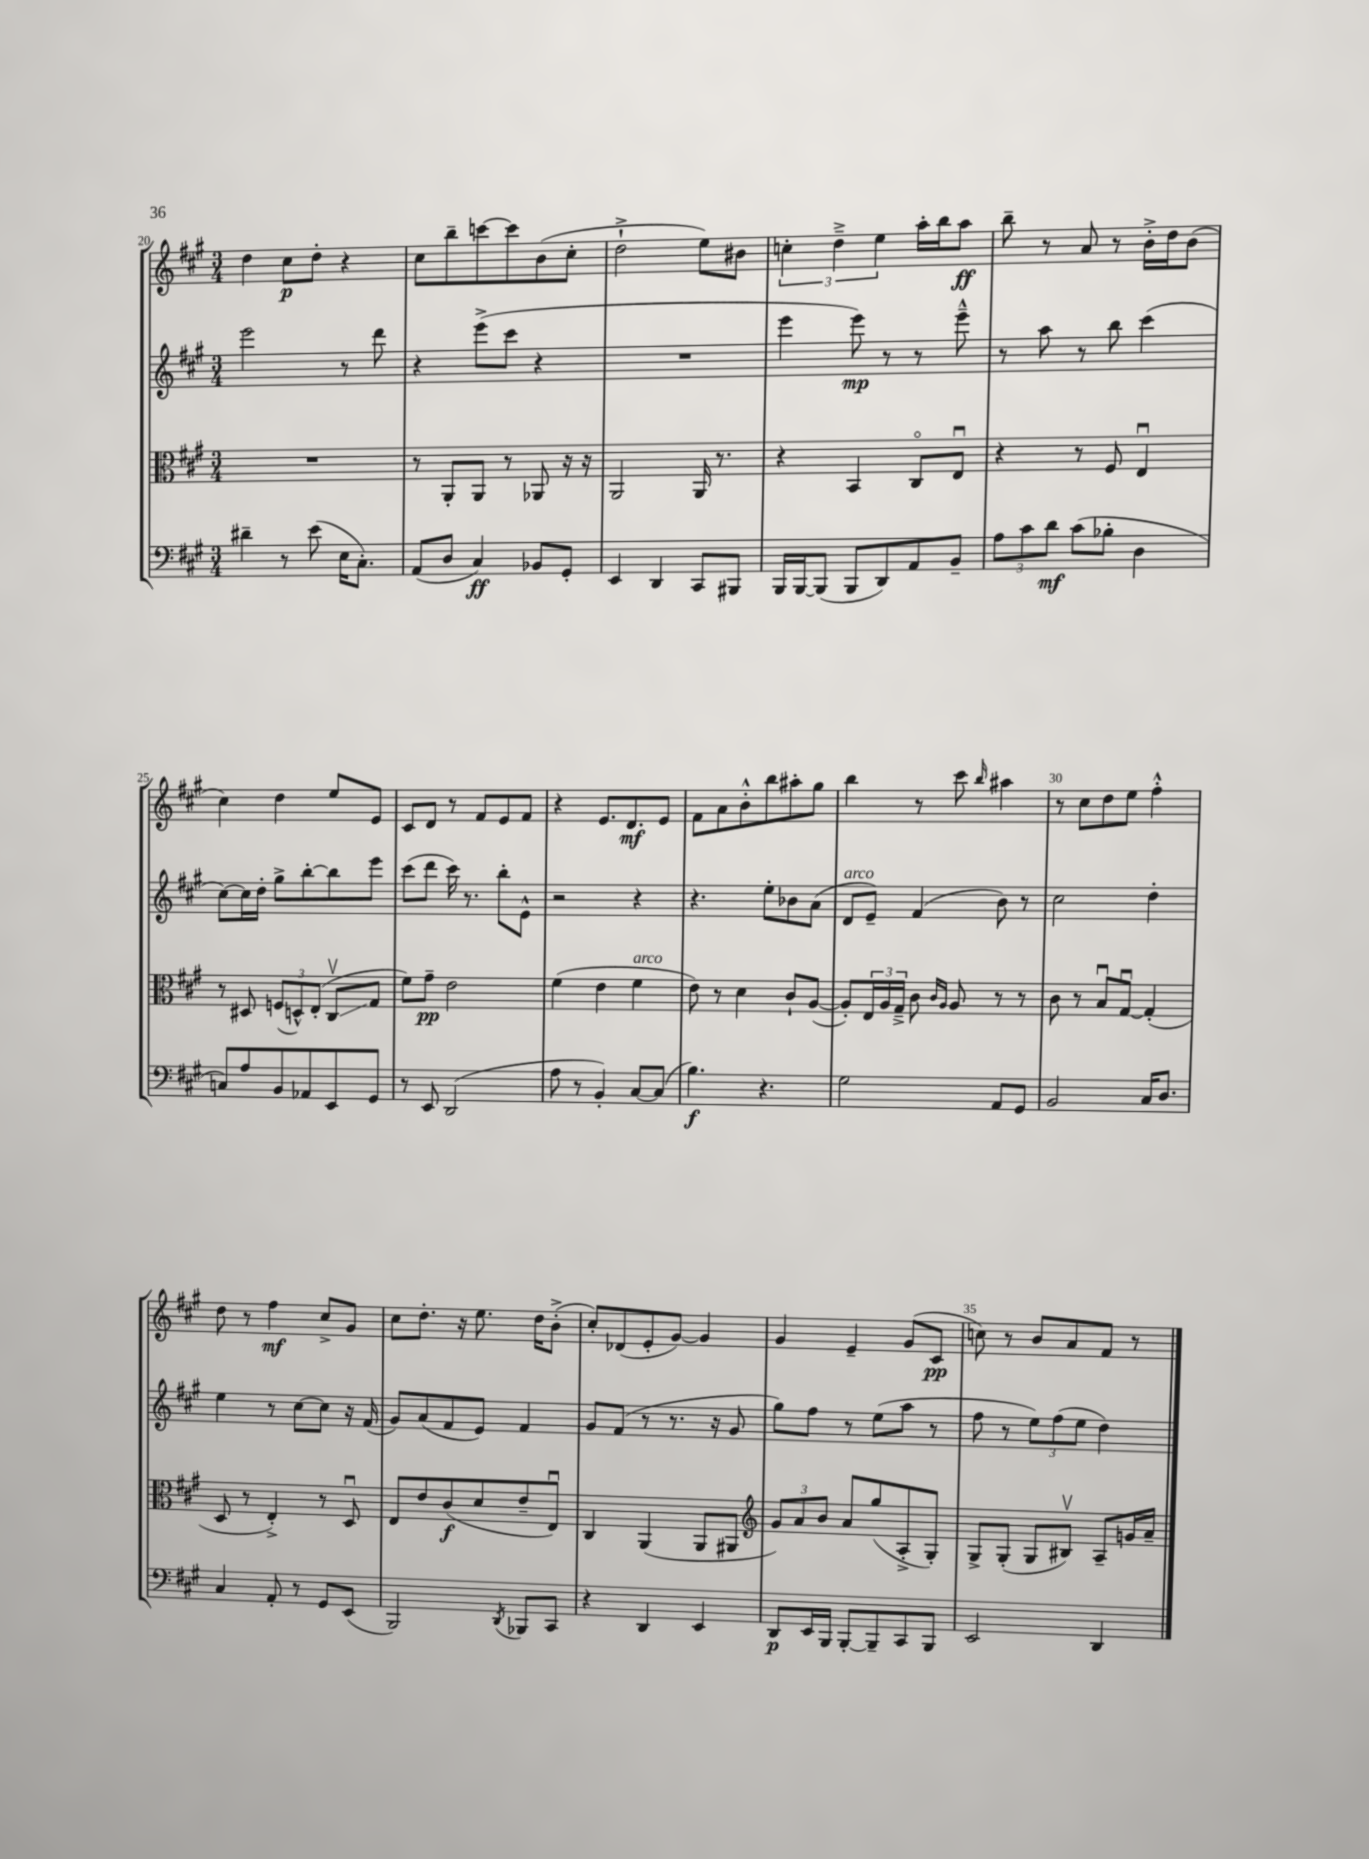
<<
\new StaffGroup <<
\new Staff = "s0" {
    \clef treble \key a \major \numericTimeSignature \time 3/4
    d''4 cis''8\p d''8-. r4 |
    cis''8 b''8-- c'''8~ c'''8 b'8( cis''8-. |
    d''2-!-> e''8) bis'8 |
    \tuplet 3/2 { c''4-. d''4---> e''4 } a''16-. b''16 a''8\ff |
    b''8-- r8 a'8 r8 b'16-.-> d''16 b'8( |
    cis''4) d''4 e''8 e'8 |
    cis'8 d'8 r8 fis'8 e'8 fis'8 |
    r4 e'8. d'8.\mf e'8 |
    fis'8 a'8 b'8-.-^ b''8 ais''8-. gis''8 |
    b''4 r8 cis'''8 \grace { b''16 } ais''4 |
    r8 cis''8 d''8 e''8 fis''4-.-^ |
    d''8 r8 fis''4\mf cis''8-> gis'8 |
    cis''8 d''8.-. r16 e''8. d''16 b'8-.->( |
    cis''8-.) des'8( e'8-. gis'8~) gis'4 |
    gis'4 e'4-- gis'8( cis'8\pp |
    c''8) r8 b'8 a'8 fis'8 r8 \bar "|." |
}
\new Staff = "s1" {
    \clef treble \key a \major \numericTimeSignature \time 3/4
    e'''2 r8 d'''8 |
    r4 e'''8->( cis'''8 r4 |
    R2. |
    e'''4 e'''8\mp) r8 r8 e'''8---^ |
    r8 a''8 r8 b''8 cis'''4( |
    cis''8~) cis''16 d''16-. gis''8-> b''8~-. b''8 e'''8 |
    cis'''8( d'''8 cis'''16) r8. b''8-. e'8-^ |
    r2 r4 |
    r4. e''8-. bes'8 a'8( |
    d'8^\markup { \italic "arco" } e'8--) fis'4( b'8) r8 |
    cis''2 d''4-. |
    e''4 r8 cis''8~ cis''8 r16 fis'16( |
    gis'8) a'8( fis'8 e'8) fis'4 |
    gis'8 fis'8( r8 r8. r16 gis'8 |
    gis''8) fis''8 r8 e''8( a''8 r8 |
    fis''8 r8 \tuplet 3/2 { e''8) fis''8( e''8 } d''4) \bar "|." |
}
\new Staff = "s2" {
    \clef alto \key a \major \numericTimeSignature \time 3/4
    R2. |
    r8 a,8-. a,8 r8 aes,8 r16 r16 |
    a,2 a,16 r8. |
    r4 b,4 cis8\flageolet e8\downbow |
    r4 r8 fis8 e4\downbow |
    r8 dis8 \tuplet 3/2 { f8( d8-^) e8-.( } cis8\upbow\glissando gis8 |
    fis'8) gis'8--\pp e'2 |
    fis'4( e'4 fis'4^\markup { \italic "arco" } |
    e'8) r8 d'4 cis'8-! a8~( |
    a8-.) \tuplet 3/2 { e16 a16 gis16---> } cis'8 \grace { cis'16 a16 } a8 r8 r8 |
    cis'8 r8 b8\downbow gis8~\downbow gis4-.( |
    d8 r8 e4-.->) r8 d8\downbow |
    e8 e'8 cis'8\f( d'8 e'8-- e8\downbow) |
    cis4 a,4( a,8 ais,8 |
    \clef treble \tuplet 3/2 { gis'8) a'8 b'8 } a'8 gis''8( a8-.-> gis8-.) |
    gis8-> gis8-.( gis8 bis8\upbow) a8-- g'16 a'16-- \bar "|." |
}
\new Staff = "s3" {
    \clef bass \key a \major \numericTimeSignature \time 3/4
    dis'4-- r8 e'8( e16 cis8.-.) |
    a,8( d8 cis4\ff) bes,8 gis,8-. |
    e,4 d,4 cis,8 bis,,8 |
    b,,16 b,,16~ b,,8( b,,8 d,8) a,8 b,8-- |
    \tuplet 3/2 { a8 cis'8 d'8\mf } cis'8( bes8-. d4 |
    c8) a8 b,8 aes,8 e,8 gis,8 |
    r8 e,8 d,2( |
    a8 r8 b,4-.) cis8~ cis8( |
    b4.\f) r4. |
    gis2 a,8 gis,8 |
    b,2 cis16 d8. |
    cis4 a,8-. r8 gis,8 e,8( |
    b,,2) \acciaccatura { d,8 } bes,,8 cis,8 |
    r4 d,4 e,4 |
    d,8\p e,16 b,,16 b,,8~-. b,,8-- cis,8 b,,8 |
    e,2 d,4 \bar "|." |
}
>>
>>
\layout { \context { \Score currentBarNumber = #20 \override BarNumber.break-visibility = ##(#f #t #t) barNumberVisibility = #(every-nth-bar-number-visible 5) } }
